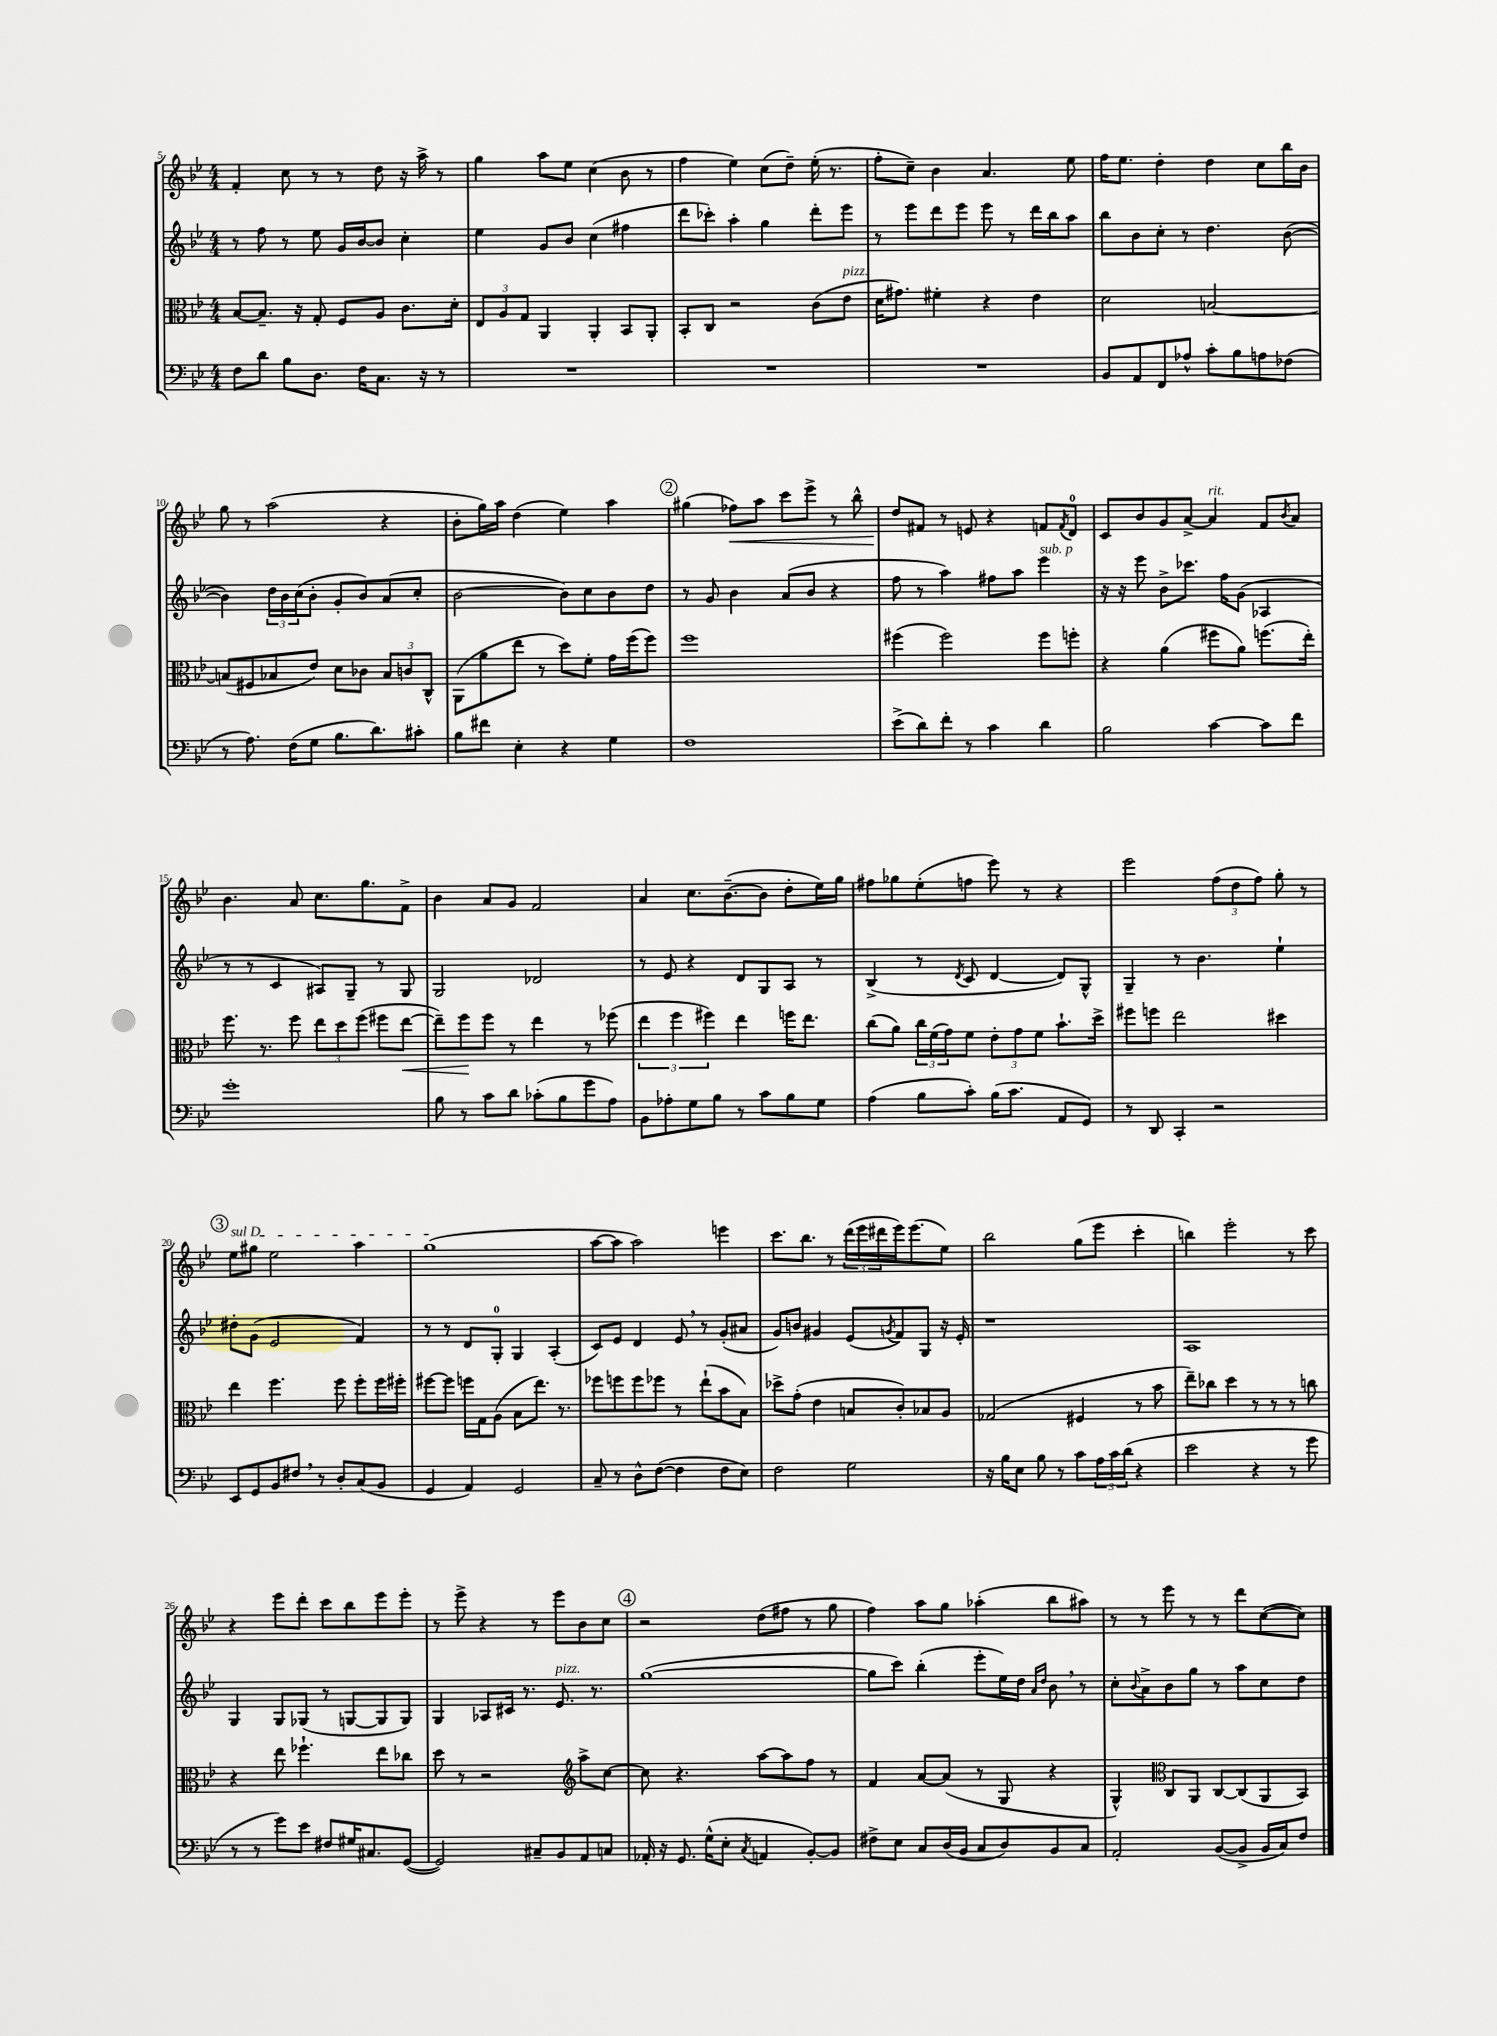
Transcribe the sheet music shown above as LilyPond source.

<<
\new StaffGroup <<
\new Staff = "s0" {
    \clef treble \key bes \major \numericTimeSignature \time 4/4
    f'4-. c''8 r8 r8 d''8 r16 a''16-> r8 |
    g''4 a''8 ees''8 c''4( bes'8 r8 |
    f''4 ees''4) c''8( d''8--) ees''16-.( r8. |
    f''8-. c''8--) bes'4 a'4. ees''8 |
    f''16 ees''8. d''4-. d''4 c''8 bes''16 bes'16 |
    g''8 r8 a''2( r4 |
    bes'8-. g''16) a''16 d''4( ees''4) a''4 |
    \mark \markup { \circle "2" } gis''4( fes''8\<) a''8 c'''8 ees'''8-> r8 bes''8-^ |
    d''8\! fis'8 r8 e'8 r4 f'8 \acciaccatura { f'8 } d'8-0 |
    c'8 bes'8 g'8 a'8~-> a'4^\markup { \italic "rit." } f'8 \acciaccatura { bes'8 } a'8 |
    bes'4. a'8 c''8. g''8. f'8-> |
    bes'4 a'8 g'8 f'2 |
    a'4 c''8. bes'8.~--( bes'8 d''8-. ees''16) g''16 |
    fis''8 ges''8 ees''8-.( f''8 ees'''8) r8 r4 |
    ees'''2 \tuplet 3/2 { f''8( d''8 f''8) } g''8-. r8 |
    \mark \markup { \circle "3" } \once \override TextSpanner.bound-details.left.text = \markup { \italic "sul D" } ees''8\startTextSpan gis''8 ees''2 a''4 |
    g''1\stopTextSpan( |
    a''8~ a''8 a''2) e'''4 |
    c'''8. bes''8. r8 \tuplet 3/2 { d'''16( ees'''16 dis'''16 } ees'''16) ees'''8.( ees''8) |
    bes''2 g''8( ees'''8 c'''4-. |
    b''4) ees'''2-. r8 c'''8 |
    r4 ees'''8 d'''8-. c'''8 bes''8 ees'''8 ees'''8-. |
    r8 ees'''8-> r4 r8 ees'''8 bes'8 c''8 |
    \mark \markup { \circle "4" } r2 d''8( fis''8 r8 g''8 |
    f''4) a''8 g''8 aes''4-.( bes''8 ais''8) |
    r8 r8 ees'''8 r8 r8 d'''8 c''8~( c''8) \bar "|." |
}
\new Staff = "s1" {
    \clef treble \key bes \major \numericTimeSignature \time 4/4
    r8 f''8 r8 ees''8 g'16 bes'16~ bes'8 c''4-. |
    ees''4 g'8 bes'8 c''4( fis''4 |
    d'''8 ces'''8-.) a''4-. g''4 d'''8-. ees'''8 |
    r8 ees'''8 d'''8 ees'''8 ees'''8 r8 d'''16 bes''16 a''8 |
    bes''8 bes'8 c''8-. r8 d''4. bes'8~( |
    bes'4) \tuplet 3/2 { d''16 bes'16 c''16( } bes'8-. g'8-. bes'8) a'8( c''8-. |
    bes'2~ bes'8) c''8 bes'8 d''8 |
    \mark \markup { \circle "2" } r8 g'8 bes'4 a'8( bes'8 r4 |
    f''8 r8 a''4) fis''8 a''8 ees'''4^\markup { \italic "sub. p" } |
    r16 r16 ees'''8 bes'8-> ces'''8. f''16 g'8( aes4 |
    r8 r8 c'4 ais8) g8-- r8 g8 |
    g2 des'2 |
    r8 ees'8 r4 d'8 g8 a8 r8 |
    bes4->( r8 \acciaccatura { d'8 } c'8 d'4~ d'8) g8-^ |
    g4-- r8 bes'4. ees''4-! |
    \mark \markup { \circle "3" } dis''8-. g'8( ees'2 f'4) |
    r8 r8 d'8 g8-0-. g4 a4-.( |
    c'8) ees'8 d'4 ees'8 \breathe r8 g'8-.( ais'8 |
    g'8) b'8 gis'4 ees'8( \acciaccatura { g'8 } f'8) g8 r16 ees'16-. |
    r1 |
    a1 |
    g4 g8 ges8( r8 g8~ g8 g8) |
    g4 aes8 cis'16 r8. ees'8.^\markup { \italic "pizz." } r8. |
    \mark \markup { \circle "4" } g''1~( |
    g''8 c'''8) bes''4-.( ees'''8-. ees''16) d''16 \grace { a'16 d''16 } bes'8 \breathe r8 |
    c''8-. \appoggiatura { bes'8 } a'8-> bes'8 g''8 r8 a''8 c''8 d''8 \bar "|." |
}
\new Staff = "s2" {
    \clef alto \key bes \major \numericTimeSignature \time 4/4
    bes8~ bes8.-- r16 g8-. f8 a8 c'8. d'16-. |
    \tuplet 3/2 { ees8 a8 g8 } a,4 a,4-. bes,8 a,8-. |
    bes,8-. c8 r2 c'8( ees'8^\markup { \italic "pizz." } |
    d'16 gis'8.) fis'4-. r4 ees'4 |
    d'2 b2~ |
    b8( fis8 bes8 ees'8) d'8 ces'8 \tuplet 3/2 { bes8 c'8 c8-^ } |
    a,8( a'8 ees''8 r8 d''8) f'8-. g'16 f''16( f''8) |
    \mark \markup { \circle "2" } f''1 |
    fis''4( fis''2) fis''8 f''8-. |
    r4 a'4( fis''8 a'8) f''8.( ees''16-.) |
    f''8. r8. f''8 \tuplet 3/2 { ees''8 d''8 f''8( } fis''8 ees''8~\< |
    ees''8--) f''8\! f''8 r8 ees''4 r8 fes''8( |
    \tuplet 3/2 { ees''4 f''4 fis''4) } ees''4 f''16 ees''8. |
    c''8( a'8) \tuplet 3/2 { c''16 f'16( g'16) } f'8 \tuplet 3/2 { ees'8-. g'8 f'8 } bes'8.-! d''16-> |
    fis''8 f''8 ees''2 dis''4 |
    \mark \markup { \circle "3" } ees''4 f''4. f''8 f''8-. f''16 fis''16-. |
    fis''8~ fis''8 f''16 g16 a8( bes8 ees''8.) r8. |
    fes''8 f''8 f''8 fes''8 r8 ees''8-!( bes'8 bes8) |
    des''8-> g'8-.( ees'4 b8 c'8-.) bes8 a8 |
    ges2( fis4 r8 bes'8 |
    ees''8--) ces''8 d''4 r8 r8 r8 c''8 |
    r4 ees''8 fes''4.-! ees''8 ces''8 |
    d''8 r8 r2 \clef treble a''8-> c''8~ |
    \mark \markup { \circle "4" } c''8 r4. a''8~ a''8 f''8 r8 |
    f'4 a'8~ a'8( r8 g8 r4 |
    g4-^) \clef alto c8 a,8 c8~ c8( a,8 bes,8) \bar "|." |
}
\new Staff = "s3" {
    \clef bass \key bes \major \numericTimeSignature \time 4/4
    f8 d'8 bes8 d8. f16 c8. r16 r8 |
    R1 |
    R1 |
    R1 |
    bes,8 a,8 f,8 aes8-^ c'8-. bes8 a8 fes8( |
    r8 a8.) f16( g8 bes8. d'8.) cis'8-. |
    bes8 fis'8 ees4-. r4 g4 |
    \mark \markup { \circle "2" } f1 |
    ees'8->( d'8) f'8-. r8 c'4 d'4 |
    bes2 c'4~ c'8 f'8 |
    g'1-. |
    bes8 r8 c'8 d'8 ces'8-.( bes8 g'8 a8) |
    bes,8 aes8-. g8 bes8 r8 c'8 bes8 g8 |
    a4( bes8 c'8-.) bes16( c'8. a,8 g,8) |
    r8 d,8 c,4-. r2 |
    \mark \markup { \circle "3" } ees,8 g,8 bes,8 fis8 \breathe r8 d8-. c8( bes,8 |
    g,4 a,4) g,2 |
    c8-- r8 d8-^ f8~( f4 f8 ees8) |
    f2 g2 |
    r16 bes16 ees8 bes8 r8 c'8 \tuplet 3/2 { a16 c'16 d'16( } r4 |
    ees'2 r4 r8 g'8 |
    r8 r8 g'8) ees'8 fis8 gis16 cis8. g,8~( |
    g,2) cis8-- bes,8 a,8 c8 |
    \mark \markup { \circle "4" } aes,16-. r16 g,8. g16-^( ees8-. \acciaccatura { c8 } a,4 bes,8~-.) bes,8 |
    fis8-> ees8 c8 d16( bes,16 c8 d8) bes,8 c8 |
    a,2-. bes,8~( bes,8-> bes,16 c16) f8 \bar "|." |
}
>>
>>
\layout { \context { \Score currentBarNumber = #5 } }
